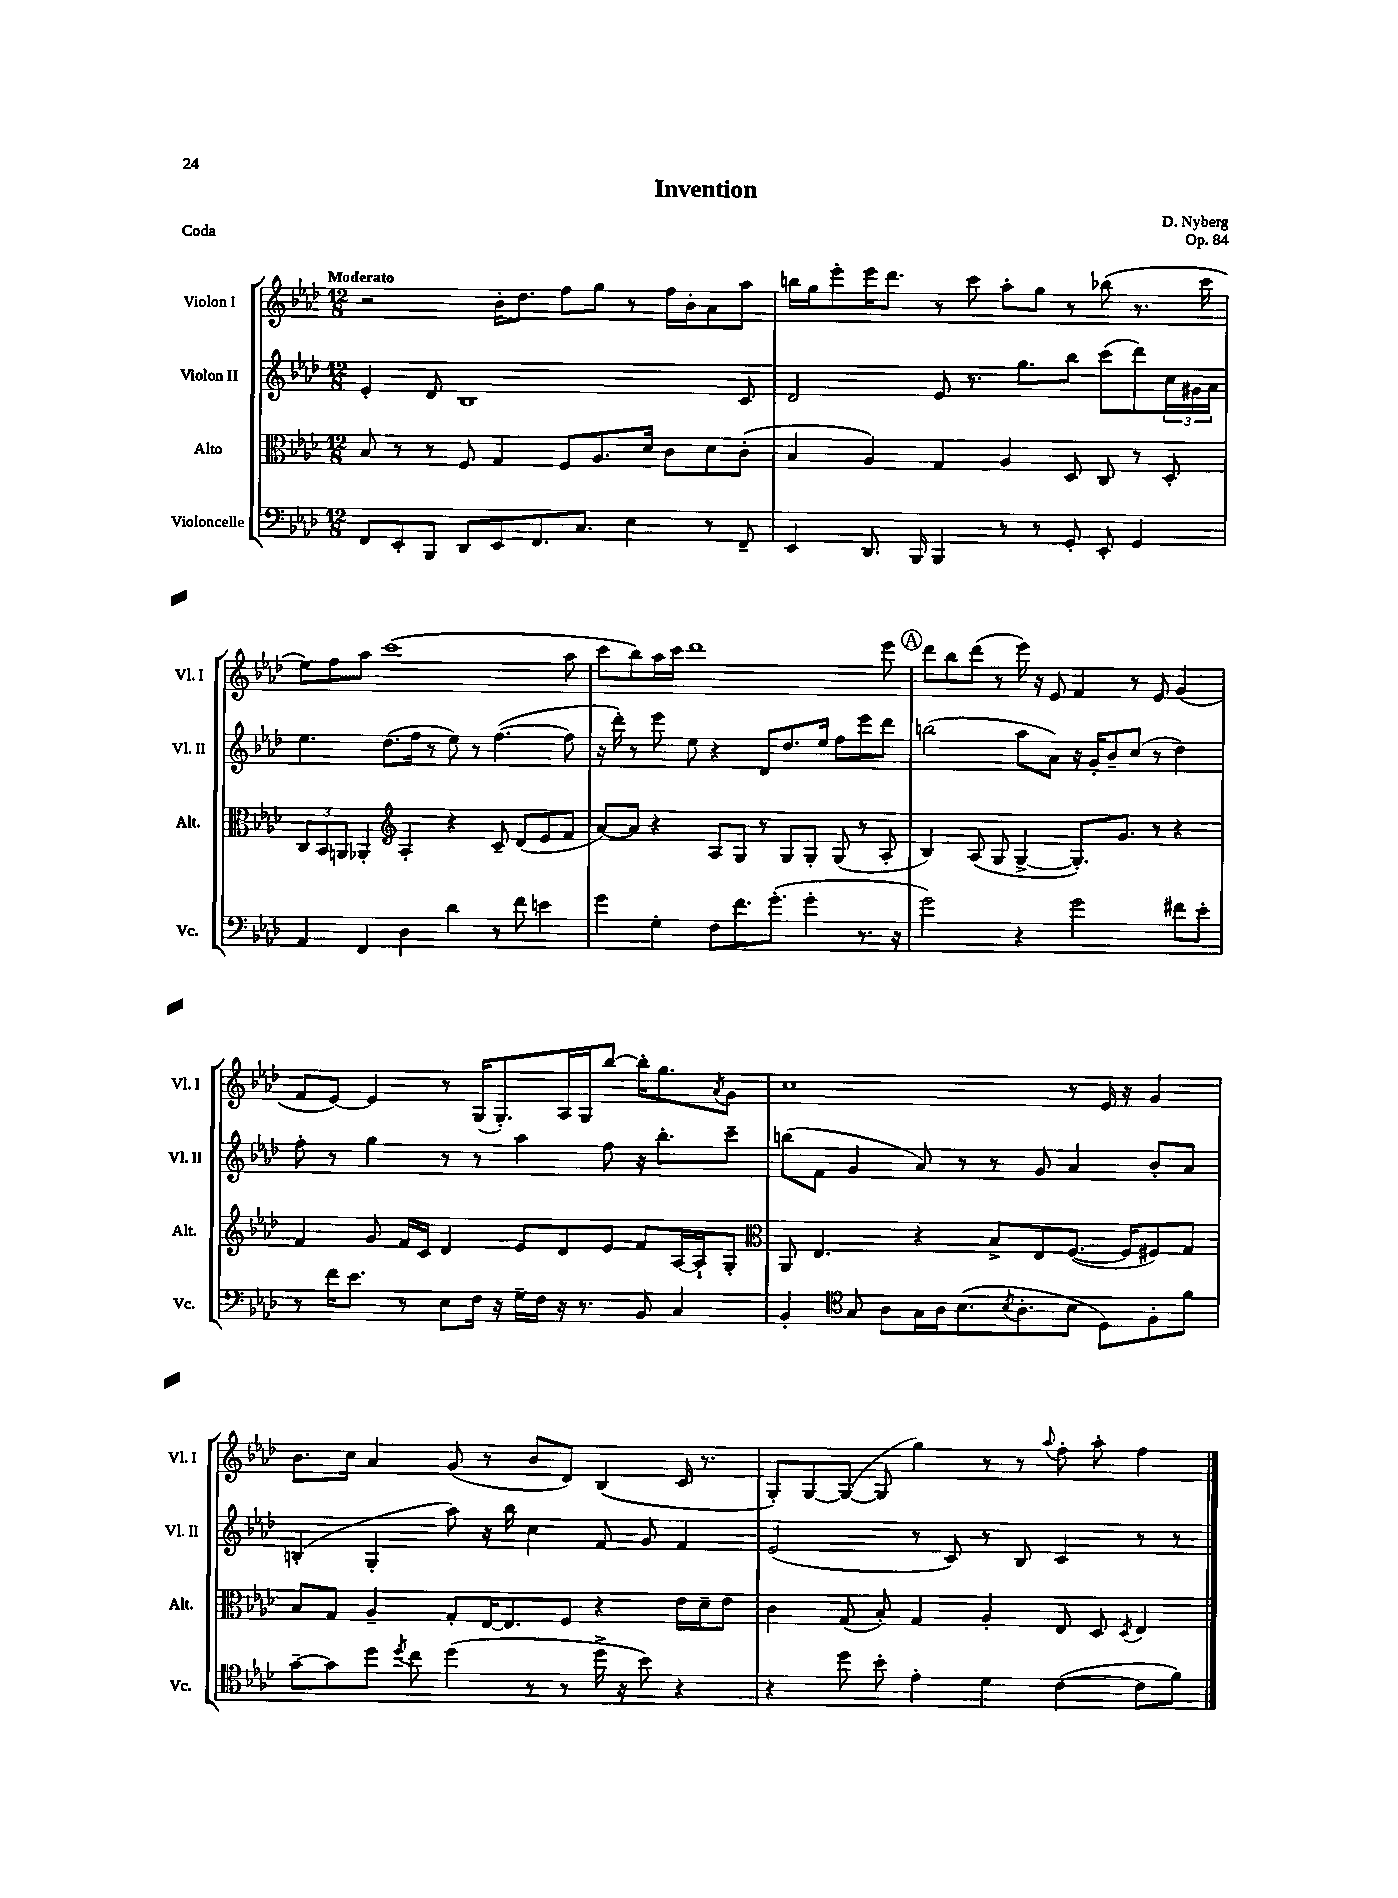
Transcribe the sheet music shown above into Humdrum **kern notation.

**kern	**kern	**kern	**kern
*part4	*part3	*part2	*part1
*staff4	*staff3	*staff2	*staff1
*I"Violoncelle	*I"Alto	*I"Violon II	*I"Violon I
*I'Vc.	*I'Alt.	*I'Vl. II	*I'Vl. I
*clefF4	*clefC3	*clefG2	*clefG2
*k[b-e-a-d-]	*k[b-e-a-d-]	*k[b-e-a-d-]	*k[b-e-a-d-]
*M12/8	*M12/8	*M12/8	*M12/8
=1	=1	=1	=1
!	!	!	!LO:TX:a:B:t=Moderato
8FF/L	8B-/	4e-'/	2r
8EE-'/	8r	.	.
8BBB-/J	8r	8d-/	.
8DD-/L	8F/	1B-	.
8EE-/	4G/	.	16b-'\KL
.	.	.	8.dd-\J
8.FF/	.	.	.
.	8F/L	.	8ff\L
8.C/J	.	.	.
.	8.A-/	.	8gg\J
4E-\	.	.	8r
.	16d-/Jk	.	.
.	8c\L	.	16ff\LL
.	.	.	16b-'\J
8r	8d-\	.	8a-\
8FF~/	(8c'\J	8c/	8aa-\J
=2	=2	=2	=2
4EE-/	4B-/	2d-/	16bbn\LL
.	.	.	16gg\J
.	.	.	8eee-'\
8.DD-/	4A-/)	.	16eee-\K
.	.	.	8.ddd-\J
16BBB-/	.	.	.
4BBB-/	4G/	8e-/	8r
.	.	8.r	8ccc\
8r	4A-/	.	8aa-'\L
.	.	8.gg\L	.
8r	.	.	8gg\J
8GG'/	8D-/	8bb-\J	8r
8EE-'/	8C/	(8ccc\L	(8bb-X\
4GG/	8r	8ddd-\)	8.r
.	8D-'/	24cc\L	.
.	.	24g#X\	.
.	.	.	16ccc\
.	.	24a-\JJ	.
!!LO:LB:g=z
=3	=3	=3	=3
4AA-/	12C/L	4.ee-\	8ee-\L)
.	12BB-/	.	.
.	.	.	8ff\
.	12AAn/J	.	.
4FF/	4AA-X'/	.	8aa-\J
.	.	(8.dd-\L	(1ccc
*	*clefG2	*	*
4D-\	4A-'/	.	.
.	.	16ff\Jk	.
.	.	8r	.
4d-\	4r	8ee-\)	.
.	.	8r	.
8r	8c~/	([4.ff\	.
8f\	(8d-/L	.	.
4en\	8e-/	.	.
.	8f/J	8ff\]	8aa-\
=4	=4	=4	=4
4g\	[8a-/L)	16r	8ccc\L
.	.	16ddd-'\)	.
.	8a-/J]	8r	8bb-\)
4G'\	4r	8eee-\	16aa-\L
.	.	.	16ccc\JJ
.	.	8ee-\	1ddd-
8F\L	8A-/L	4r	.
8.f\	8G/J	.	.
.	8r	8d-/L	.
(8.g'\J	.	.	.
.	8G/L	8.dd-/	.
4g'\	8G'/J	.	.
.	.	16ee-/Jk	.
.	(8G/	8ff\L	.
8.r	8r	8eee-\	.
.	8A-'/	8ddd-\J	8eee-\
16r	.	.	.
!!LO:REH:place=s1:t=A
=5	=5	=5	=5
2g\)	4B-/)	(2bbn\	8ddd-\L
.	.	.	8bb-\
.	(8A-/	.	(8ddd-\J
.	8G/	.	8r
4r	[4G^/	8aa-\L	16eee-\)
.	.	.	16r
.	.	8a-\J)	8e-/
2g\	8.G'/L])	16r	4f/
.	.	16g'/KL	.
.	.	8b-~/	.
.	8.g/J	.	.
.	.	(8cc/J	8r
.	8r	8r	8e-/
8f#X\L	4r	4dd-\)	(4g/
8e-'\J	.	.	.
!!LO:LB:g=z
=6	=6	=6	=6
8r	4f/	8ff'\	8f/L
16f\KL	.	8r	[8e-/J)
8.e-\J	.	.	.
.	8g/	4gg\	4e-/]
8r	16f/LL	.	.
.	16c/JJ	.	.
8E-\L	4d-/	8r	8r
16F\Jk	.	8r	(16G/KL
16r	.	.	8.G'/)
16G~\LL	8e-/L	4aa-\	.
16F\JJ	.	.	.
16r	8d-/	.	16A-/L
8.r	.	.	16G/J
.	8e-/J	8ff\	[8bb-/J
8BB-/	8f/L	16r	16bb-'\KL]
.	.	8.bb-'\L	8.gg\
4C/	[16A-/L	.	.
.	16A-`/J]	.	.
.	.	.	8qa-/
.	8G'/J	8ccc~\J	8g\J
=7	=7	=7	=7
*	*clefC3	*	*
4BB-'/	8AA-/	(8bbn\L	1cc
.	4.E-/	8f\J	.
*clefC4	*	*	*
8G/	.	4g/	.
8A-\L	.	.	.
16G\L	4r	8a-/)	.
16A-\J	.	.	.
(8.B-\	.	8r	.
.	8B-^/L	8r	.
8qB-/	.	.	.
8.A-'\	.	.	.
.	8E-/	8g/	.
8B-\J	([8.F/J	4a-/	8r
8D-\L)	.	.	16e-/
.	16F/KL]	.	16r
8F'\	8F#X/)	8b-'/L	4g/
8f\J	8G/J	8a-/J	.
!!LO:LB:g=z
=8	=8	=8	=8
[8g~\L	8B-/L	(4Bn'/	8.b-\L
8g\]	8G/J	.	.
.	.	.	16cc\Jk
8dd-\J	4A-~/	4G'/	4a-/
8qdd-/	.	.	.
8cc\	.	.	.
(4dd-\	8G'/L	8aa-\)	(8g/
.	[16E-/K	16r	8r
.	8.E-/]	16bb-\	.
8r	.	4cc\	8b-/L
8r	8F/J	.	8d-/J)
16dd-^\	4r	8f/	(4B-/
16r	.	.	.
8b-\)	.	8g/	.
4r	16e-\LL	4f/	16c/
.	16d-~\J	.	8.r
.	8e-\J	.	.
=9	=9	=9	=9
4r	4c\	(2e-/	8G'/L)
.	.	.	[8G/
8dd-\	(8G/	.	(8G/J_
8b-'\	8B-'/)	.	8G/]
4e-'\	4G/	8r	4gg\)
.	.	8c/)	.
4d-\	4A-'/	8r	8r
.	.	8B-/	8r
.	.	.	8qqaa-/
([4c\	8E-/	4c/	8ff'\
.	8D-/	.	8aa-'\
.	8qD-/	.	.
8c\L]	4E-/	8r	4ff\
8f\J)	.	8r	.
==	==	==	==
*-	*-	*-	*-
